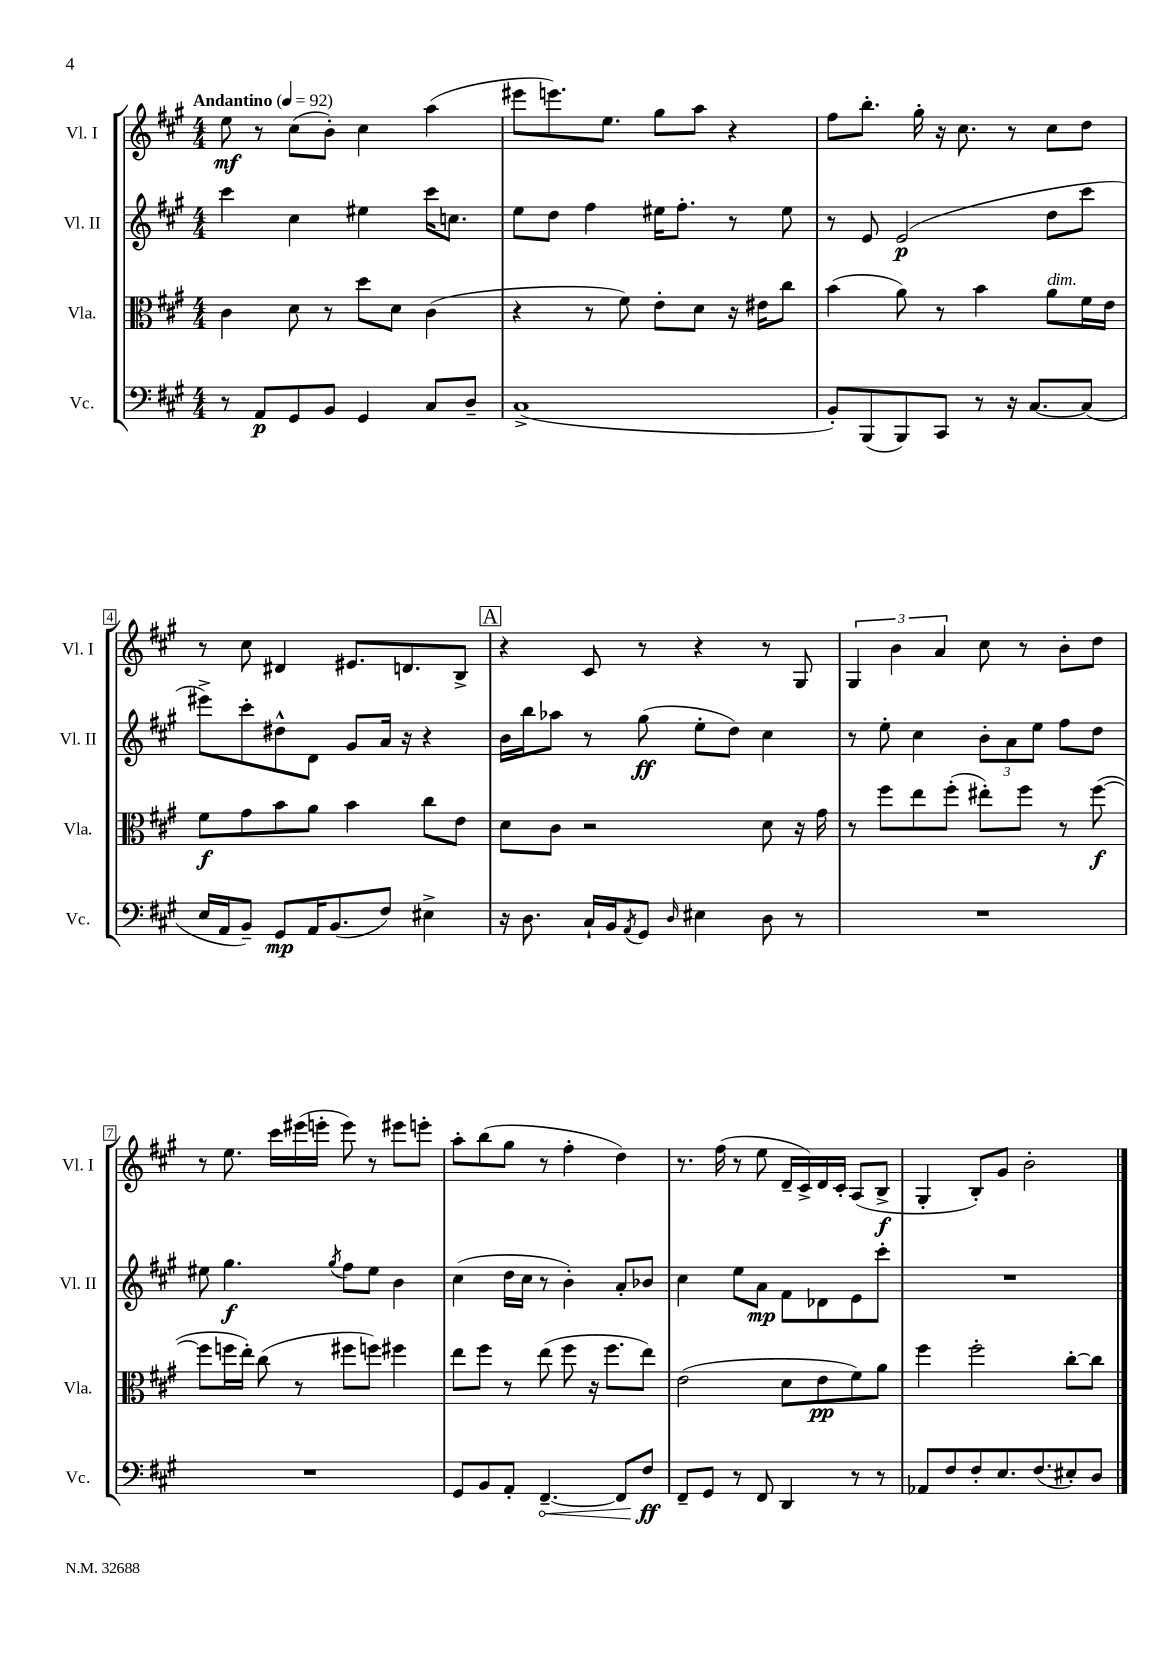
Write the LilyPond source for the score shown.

<<
\new StaffGroup <<
\new Staff = "s0" \with { instrumentName = "Vl. I" shortInstrumentName = "Vl. I" } {
    \clef treble \key a \major \numericTimeSignature \time 4/4 \tempo "Andantino" 4 = 92
    e''8\mf r8 cis''8( b'8-.) cis''4 a''4( |
    eis'''8 e'''8.) e''8. gis''8 a''8 r4 |
    fis''8 b''8.-. gis''16-. r16 cis''8. r8 cis''8 d''8 |
    r8 cis''8 dis'4 eis'8. d'8. b8-> |
    \mark \markup { \box "A" } r4 cis'8 r8 r4 r8 gis8 |
    \tuplet 3/2 { gis4 b'4 a'4 } cis''8 r8 b'8-. d''8 |
    r8 e''8. cis'''16 eis'''16( e'''16-. e'''8) r8 eis'''8 e'''8-. |
    a''8-. b''8( gis''8 r8 fis''4-. d''4) |
    r8. fis''16( r8 e''8 d'16-- cis'16->) d'16 cis'16-. a8( b8->\f |
    gis4-. b8-.) gis'8 b'2-. \bar "|." |
}
\new Staff = "s1" \with { instrumentName = "Vl. II" shortInstrumentName = "Vl. II" } {
    \clef treble \key a \major \numericTimeSignature \time 4/4
    cis'''4 cis''4 eis''4 cis'''16 c''8. |
    e''8 d''8 fis''4 eis''16 fis''8.-. r8 eis''8 |
    r8 e'8 e'2\p( d''8 cis'''8 |
    eis'''8->) cis'''8-. dis''8-^ d'8 gis'8 a'16 r16 r4 |
    \mark \markup { \box "A" } b'16 b''16 aes''8 r8 gis''8\ff( e''8-. d''8) cis''4 |
    r8 e''8-. cis''4 \tuplet 3/2 { b'8-. a'8 e''8 } fis''8 d''8 |
    eis''8 gis''4.\f \acciaccatura { gis''8 } fis''8 eis''8 b'4 |
    cis''4( d''16 cis''16 r8 b'4-.) a'8-. bes'8 |
    cis''4 e''8 a'8\mp fis'8 des'8 e'8 cis'''8-. |
    R1 \bar "|." |
}
\new Staff = "s2" \with { instrumentName = "Vla." shortInstrumentName = "Vla." } {
    \clef alto \key a \major \numericTimeSignature \time 4/4
    cis'4 d'8 r8 d''8 d'8 cis'4( |
    r4 r8 fis'8) e'8-. d'8 r16 eis'16 cis''8 |
    b'4( a'8) r8 b'4 a'8^\markup { \italic "dim." } fis'16 e'16 |
    fis'8\f gis'8 b'8 a'8 b'4 cis''8 e'8 |
    \mark \markup { \box "A" } d'8 cis'8 r2 d'8 r16 gis'16 |
    r8 fis''8 e''8 fis''8-.( eis''8-.) fis''8 r8 fis''8~\f( |
    fis''8 f''16 e''16-.) cis''8( r8 fis''8 f''8) fis''4 |
    e''8 fis''8 r8 e''8( fis''8 r16 fis''8. e''8) |
    e'2( d'8 e'8\pp fis'8) a'8 |
    fis''4 fis''2-. cis''8~-. cis''8 \bar "|." |
}
\new Staff = "s3" \with { instrumentName = "Vc." shortInstrumentName = "Vc." } {
    \clef bass \key a \major \numericTimeSignature \time 4/4
    r8 a,8\p gis,8 b,8 gis,4 cis8 d8-- |
    cis1->( |
    b,8-.) b,,8( b,,8) cis,8 r8 r16 cis8.~ cis8( |
    e16 a,16 b,8--) gis,8\mp a,16 b,8.( fis8) eis4-> |
    \mark \markup { \box "A" } r16 d8. cis16-! b,16 \acciaccatura { a,8 } gis,8 \grace { d16 } eis4 d8 r8 |
    R1 |
    R1 |
    gis,8 b,8 a,8-. \once \override Hairpin.circled-tip = ##t fis,4.~--\< fis,8 fis8\ff\! |
    fis,8-- gis,8 r8 fis,8 d,4 r8 r8 |
    aes,8 fis8 fis8-. e8. fis8.( eis8-.) d8 \bar "|." |
}
>>
>>
\layout { \context { \Score \override BarNumber.stencil = #(make-stencil-boxer 0.1 0.3 ly:text-interface::print) } }
